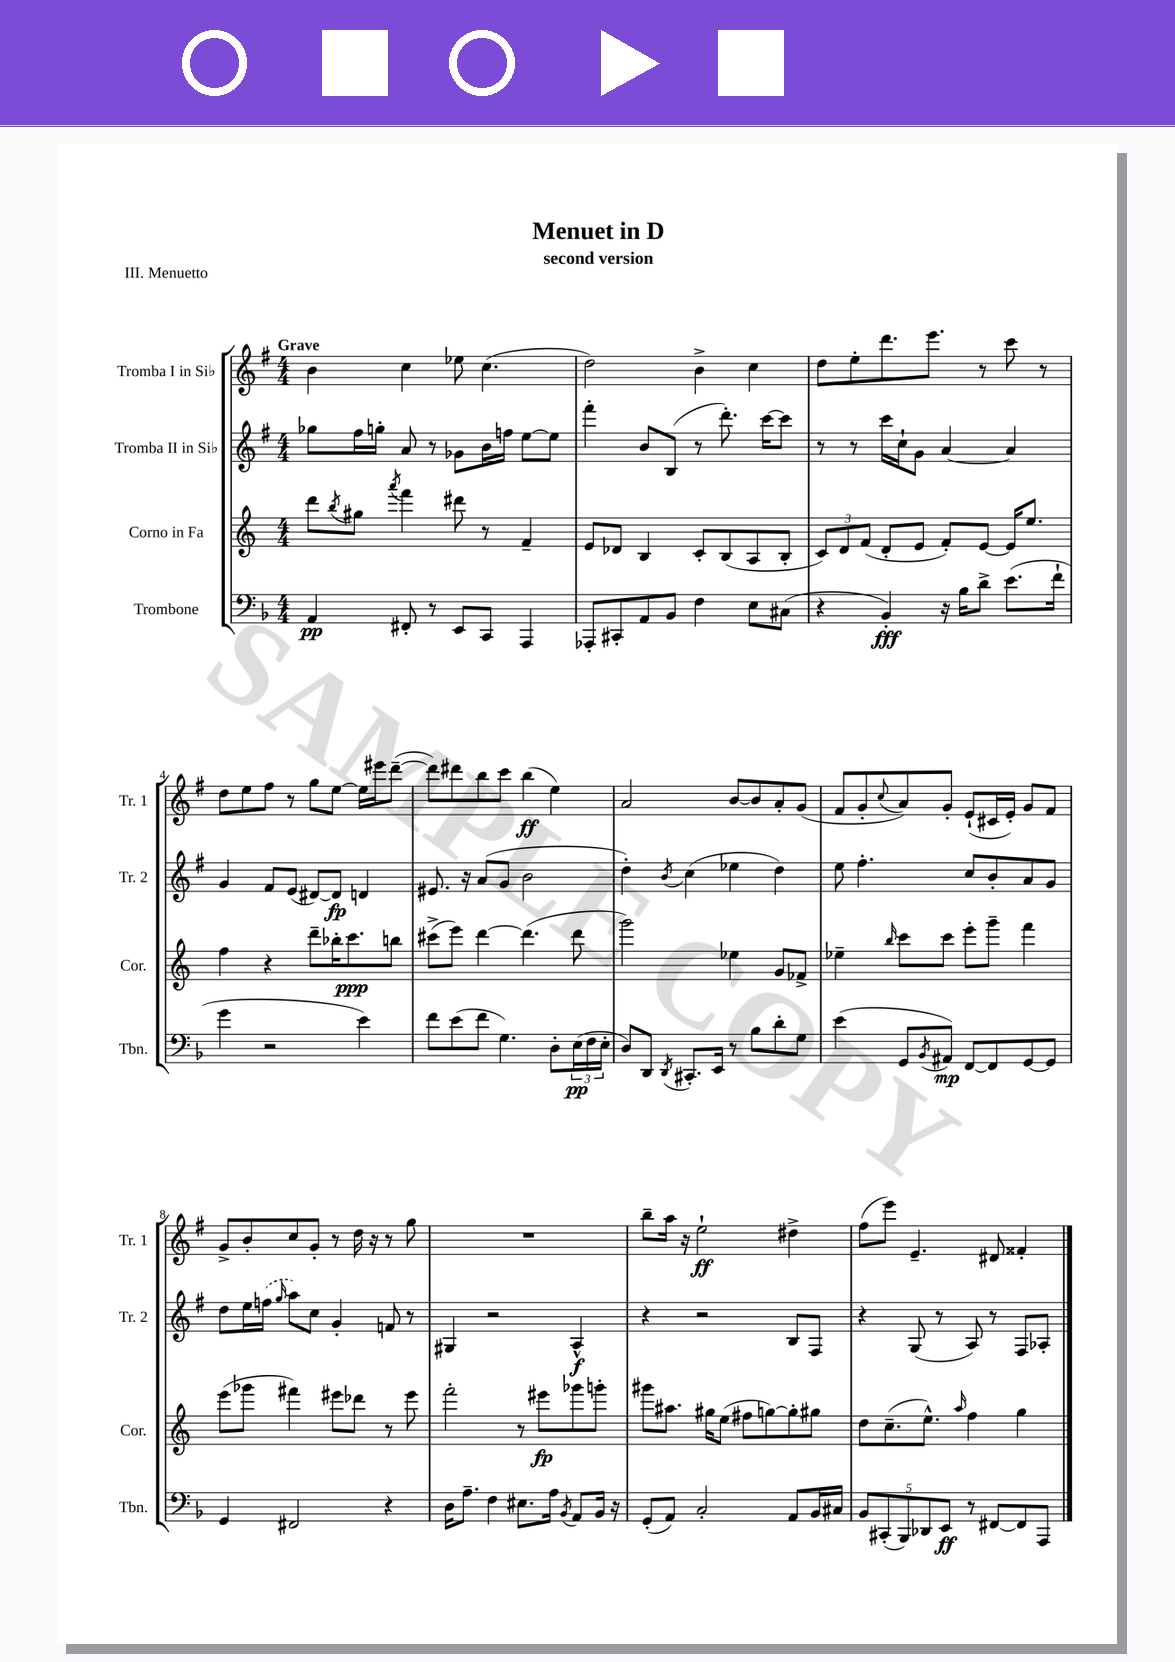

**kern	**dynam	**kern	**dynam	**kern	**dynam	**kern	**dynam
*part4	*part4	*part3	*part3	*part2	*part2	*part1	*part1
*staff4	*staff4	*staff3	*staff3	*staff2	*staff2	*staff1	*staff1
*I"Trombone	*	*I"Corno in Fa	*	*I"Tromba II in Si♭	*	*I"Tromba I in Si♭	*
*I'Tbn.	*	*I'Cor.	*	*I'Tr. 2	*	*I'Tr. 1	*
*clefF4	*	*clefG2	*	*clefG2	*	*clefG2	*
*k[b-]	*	*k[]	*	*k[f#]	*	*k[f#]	*
*M4/4	*	*M4/4	*	*M4/4	*	*M4/4	*
=1	=1	=1	=1	=1	=1	=1	=1
!	!	!	!	!	!	!LO:TX:a:B:t=Grave	!
4AA/	pp	8ddd\L	.	8gg-X\L	.	4b\	.
.	.	8qbb/	.	.	.	.	.
.	.	8gg#X\J	.	16ff#\L	.	.	.
.	.	.	.	16ggn'\JJ	.	.	.
.	.	8qaaa/	.	.	.	.	.
8FF#X'/	.	4fff\	.	8a/	.	4cc\	.
8r	.	.	.	8r	.	.	.
8EE/L	.	8ddd#X\	.	8g-X\L	.	8ee-X\	.
8CC/J	.	8r	.	16b\L	.	(4.cc\	.
.	.	.	.	16ffn\JJ	.	.	.
4AAA/	.	4f~/	.	[8ee\L	.	.	.
.	.	.	.	8ee\J]	.	.	.
=2	=2	=2	=2	=2	=2	=2	=2
8AAA-X'/L	.	8e/L	.	4fff#'\	.	2dd\)	.
8CC#X'/	.	8d-X/J	.	.	.	.	.
8AA/	.	4B/	.	8b/L	.	.	.
8BB-/J	.	.	.	(8B/J	.	.	.
4F\	.	8c'/L	.	8r	.	4b^\	.
.	.	(8B/	.	8.ddd'\)	.	.	.
8E\L	.	8A/	.	.	.	4cc\	.
.	.	.	.	[16ccc\KL	.	.	.
(8C#X\J	.	8B'/J	.	8ccc\J]	.	.	.
=3	=3	=3	=3	=3	=3	=3	=3
4r	.	12c/L)	.	8r	.	8dd\L	.
.	.	12d/	.	.	.	.	.
.	.	.	.	8r	.	8ee'\	.
.	.	(12f/J	.	.	.	.	.
4BB-'/)	fff	8d'/L	.	16ccc\LL	.	8.ddd\	.
.	.	.	.	16cc`\J	.	.	.
.	.	8e/J	.	8g\J	.	.	.
.	.	.	.	.	.	8.eee\J	.
16r	.	8f'/L)	.	[4a/	.	.	.
16B-\KL	.	.	.	.	.	.	.
8d^\J	.	[8e/J	.	.	.	8r	.
(8.e\L	.	16e/KL]	.	4a/]	.	8ccc\	.
.	.	8.ee/J	.	.	.	.	.
.	.	.	.	.	.	8r	.
16f`\Jk	.	.	.	.	.	.	.
!!LO:LB:g=z
=4	=4	=4	=4	=4	=4	=4	=4
4g\	.	4ff\	.	4g/	.	8dd\L	.
.	.	.	.	.	.	8ee\	.
2r	.	4r	.	8f#/L	.	8ff#\J	.
.	.	.	.	(8e/J	.	8r	.
.	.	8ddd~\L	.	[8d#X/L)	.	8gg\L	.
.	.	16bb-X'\K	.	8d#/J]	fp	[8ee\J	.
.	.	8.ccc\	ppp	.	.	.	.
4e\)	.	.	.	4dn/	.	16ee\LL]	.
.	.	.	.	.	.	16eee#X\J	.
.	.	8bbn\J	.	.	.	([8ddd~\J	.
=5	=5	=5	=5	=5	=5	=5	=5
8f\L	.	(8ccc#X^\L	.	8.e#X/	.	8ddd\L])	.
(8e\	.	8eee\J)	.	.	.	8ddd#X\	.
.	.	.	.	16r	.	.	.
8f\J	.	[4ddd\	.	(8a/L	.	8bb\	.
4.G\)	.	.	.	8g/J	.	8ccc\J	.
.	.	(4.ddd\]	.	2b\	.	(4bb\	ff
8D'\L	.	.	.	.	.	4ee\)	.
(24E\L	pp	8ddd\	.	.	.	.	.
24F\	.	.	.	.	.	.	.
24E'\JJ	.	.	.	.	.	.	.
=6	=6	=6	=6	=6	=6	=6	=6
8D/L)	.	2ggg\)	.	4dd'\)	.	2a/	.
8DD/J	.	.	.	.	.	.	.
8qDD/	.	.	.	8qb/	.	.	.
8.CC#X'/L	.	.	.	(4cc\	.	.	.
16EE/Jk	.	.	.	.	.	.	.
8r	.	4ee-X\	.	4ee-X\	.	[8b/L	.
8B-\L	.	.	.	.	.	8b/]	.
8d'\	.	8g/L	.	4dd\)	.	8a'/	.
8G\J	.	8f-X^/J	.	.	.	(8g/J	.
=7	=7	=7	=7	=7	=7	=7	=7
(4e\	.	4ee-X~\	.	8ee\	.	8f#/L	.
.	.	.	.	4.ff#'\	.	8g'/	.
.	.	16qqbb/	.	.	.	8qqcc/	.
8GG/L	.	8ccc\L	.	.	.	8a/)	.
8qBB-/	.	.	.	.	.	.	.
8AA#X/J)	mp	8ccc\J	.	.	.	8g'/J	.
[8FF/L	.	8eee'\L	.	8cc/L	.	(8e`/L	.
8FF/]	.	8ggg~\J	.	8b'/	.	16c#X/L	.
.	.	.	.	.	.	16e'/JJ)	.
[8GG/	.	4fff\	.	8a/	.	8g/L	.
8GG/J]	.	.	.	8g/J	.	8f#/J	.
!!LO:LB:g=z
=8	=8	=8	=8	=8	=8	=8	=8
4GG/	.	(8eee\L	.	8dd\L	.	8g^/L	.
.	.	8ggg-X\J	.	16ee\L	.	8b'/	.
.	.	.	.	(16ffn\JJ	.	.	.
.	.	.	.	16qqgg/	.	.	.
2FF#X/	.	4fff#X\)	.	8aa\L)	.	8cc/	.
.	.	.	.	8cc\J	.	8g'/J	.
.	.	8eee#X\L	.	4g'/	.	8r	.
.	.	8ddd-X\J	.	.	.	16dd\	.
.	.	.	.	.	.	16r	.
4r	.	8r	.	8fn/	.	8r	.
.	.	8eee#\	.	8r	.	8gg\	.
=9	=9	=9	=9	=9	=9	=9	=9
16D\KL	.	2fff'\	.	4G#X/	.	1r	.
8.A~\J	.	.	.	.	.	.	.
4F\	.	.	.	2r	.	.	.
8.E#X\L	.	8r	.	.	.	.	.
.	.	8eee#X\L	fp	.	.	.	.
16A\Jk	.	.	.	.	.	.	.
8qBB-/	.	.	.	.	.	.	.
8AA/L	.	8ggg-X\	.	4A^^/	f	.	.
16BB-/Jk	.	8gggn'\J	.	.	.	.	.
16r	.	.	.	.	.	.	.
=10	=10	=10	=10	=10	=10	=10	=10
(8GG'/L	.	8ggg#X\L	.	4r	.	8bb~\L	.
8AA/J)	.	8.aa#X\J	.	.	.	16aa\Jk	.
.	.	.	.	.	.	16r	.
2C'/	.	.	.	2r	.	2ee`\	ff
.	.	16gg#X\KL	.	.	.	.	.
.	.	(8ee\J	.	.	.	.	.
.	.	8ff#X\L	.	.	.	.	.
.	.	[8ggn\)	.	.	.	.	.
8AA/L	.	8gg'\]	.	8B/L	.	4dd#X^\	.
16BB-/L	.	8gg#X\J	.	8F#/J	.	.	.
16C#X/JJ	.	.	.	.	.	.	.
=11	=11	=11	=11	=11	=11	=11	=11
10BB-/L	.	8dd\L	.	4r	.	(8ff#\L	.
(10CC#X'/	.	.	.	.	.	.	.
.	.	(8.cc~\	.	.	.	8eee\J)	.
10BBB-/)	.	.	.	.	.	.	.
.	.	.	.	(8G/	.	4.e~/	.
10DD-X/	.	.	.	.	.	.	.
.	.	8.ee^^\J)	.	.	.	.	.
.	.	.	.	8r	.	.	.
10EE/J	ff	.	.	.	.	.	.
.	.	16qqaa/	.	.	.	.	.
8r	.	4ff\	.	8A/)	.	.	.
[8FF#X/L	.	.	.	8r	.	8d#X/	.
8FF#/]	.	4gg\	.	8F#/L	.	4f##X'/	.
8AAA/J	.	.	.	8A-X'/J	.	.	.
==	==	==	==	==	==	==	==
*-	*-	*-	*-	*-	*-	*-	*-
